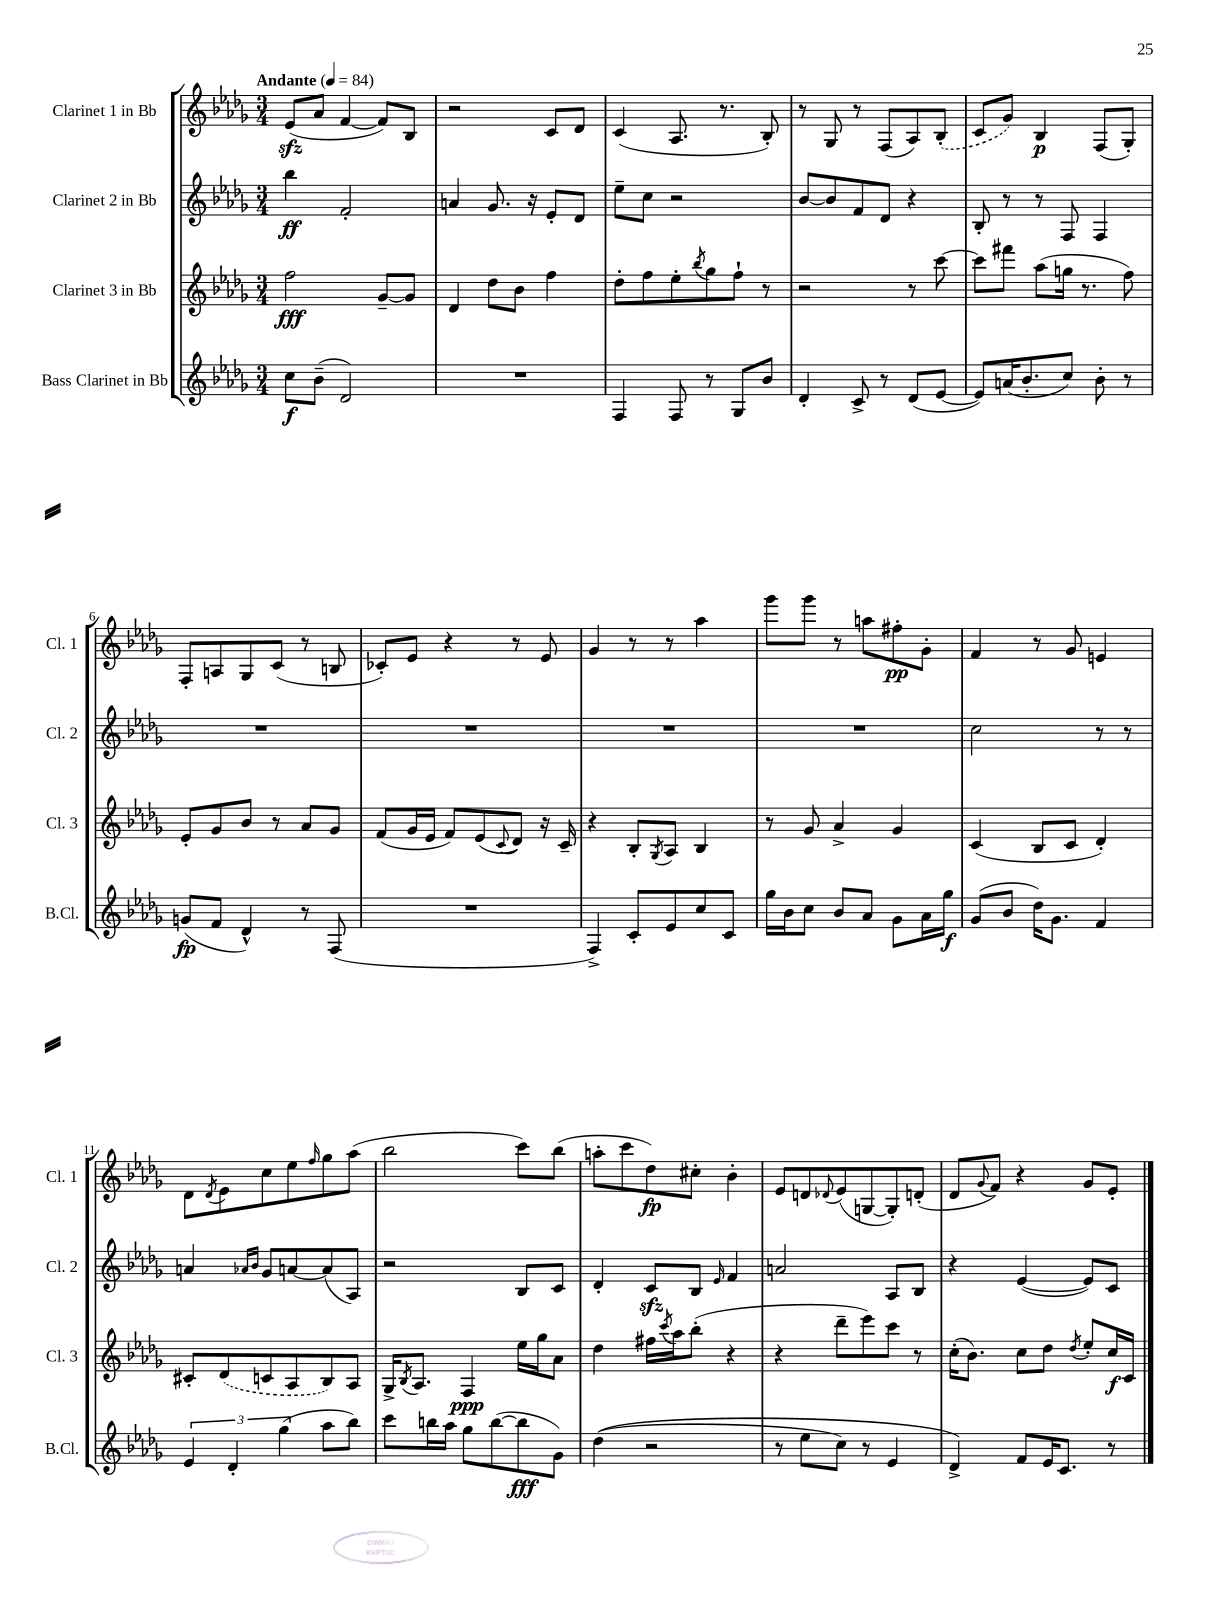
<<
\new StaffGroup <<
\new Staff = "s0" \with { instrumentName = "Clarinet 1 in Bb" shortInstrumentName = "Cl. 1" } {
    \clef treble \key des \major \numericTimeSignature \time 3/4 \tempo "Andante" 4 = 84
    ees'8\sfz( aes'8 f'4~ f'8) bes8 |
    r2 c'8 des'8 |
    c'4( aes8. r8. bes8-.) |
    r8 ges8 r8 f8( aes8) \once \slurDashed bes8-.( |
    c'8 ges'8) bes4\p f8( ges8-.) |
    f8-. a8 ges8 c'8( r8 b8 |
    ces'8-.) ees'8 r4 r8 ees'8 |
    ges'4 r8 r8 aes''4 |
    ges'''8 ges'''8 r8 a''8 fis''8-.\pp ges'8-. |
    f'4 r8 ges'8 e'4 |
    des'8 \acciaccatura { des'8 } ees'8 c''8 ees''8 \grace { f''16 } ges''8 aes''8( |
    bes''2 c'''8) bes''8( |
    a''8-. c'''8 des''8\fp) cis''8-. bes'4-. |
    ees'8 d'8 \appoggiatura { des'8 } ees'8( g8~ g8-.) d'8-.( |
    des'8 \appoggiatura { ges'8 } f'8) r4 ges'8 ees'8-. \bar "|." |
}
\new Staff = "s1" \with { instrumentName = "Clarinet 2 in Bb" shortInstrumentName = "Cl. 2" } {
    \clef treble \key des \major \numericTimeSignature \time 3/4
    bes''4\ff f'2-. |
    a'4 ges'8. r16 ees'8-. des'8 |
    ees''8-- c''8 r2 |
    bes'8~ bes'8 f'8 des'8 r4 |
    bes8-. r8 r8 f8 f4 |
    R2. |
    R2. |
    R2. |
    R2. |
    c''2 r8 r8 |
    a'4 \grace { aes'16 bes'16 } ges'8 a'8~ a'8( aes8) |
    r2 bes8 c'8 |
    des'4-. c'8\sfz bes8 \grace { ees'16 } f'4 |
    a'2 aes8 bes8 |
    r4 ees'4~( ees'8) c'8 \bar "|." |
}
\new Staff = "s2" \with { instrumentName = "Clarinet 3 in Bb" shortInstrumentName = "Cl. 3" } {
    \clef treble \key des \major \numericTimeSignature \time 3/4
    f''2\fff ges'8~-- ges'8 |
    des'4 des''8 bes'8 f''4 |
    des''8-. f''8 ees''8-. \acciaccatura { bes''8 } ges''8 f''8-! r8 |
    r2 r8 c'''8~ |
    c'''8 fis'''8 aes''8( g''16 r8. f''8) |
    ees'8-. ges'8 bes'8 r8 aes'8 ges'8 |
    f'8( ges'16 ees'16 f'8) ees'8( \appoggiatura { c'8 } des'8) r16 c'16-- |
    r4 bes8-. \acciaccatura { ges8 } aes8 bes4 |
    r8 ges'8 aes'4-> ges'4 |
    c'4( bes8 c'8 des'4-.) |
    cis'8-. \once \slurDashed des'8( c'8 aes8 bes8) aes8 |
    ges16-> \acciaccatura { bes8 } aes8. f4\ppp ees''16 ges''16 aes'8 |
    des''4 fis''16 \acciaccatura { c'''8 } aes''16 bes''8-.( r4 |
    r4 des'''8-- ees'''8) c'''8 r8 |
    c''16-.( bes'8.) c''8 des''8 \acciaccatura { des''8 } ees''8-. c''16\f c'16 \bar "|." |
}
\new Staff = "s3" \with { instrumentName = "Bass Clarinet in Bb" shortInstrumentName = "B.Cl." } {
    \clef treble \key des \major \numericTimeSignature \time 3/4
    c''8\f bes'8--( des'2) |
    R2. |
    f4 f8 r8 ges8 bes'8 |
    des'4-. c'8-> r8 des'8( ees'8~ |
    ees'8) a'16( bes'8.-. c''8) bes'8-. r8 |
    g'8\fp( f'8 des'4-^) r8 f8( |
    R2. |
    f4->) c'8-. ees'8 c''8 c'8 |
    ges''16 bes'16 c''8 bes'8 aes'8 ges'8 aes'16 ges''16\f |
    ges'8( bes'8 des''16) ges'8. f'4 |
    \tuplet 3/2 { ees'4 des'4-. ges''4( } aes''8 bes''8) |
    c'''8 b''16 aes''16 ges''8 b''8~( b''8\fff ges'8) |
    des''4(\( r2 |
    r8 ees''8 c''8) r8 ees'4 |
    des'4->\) f'8 ees'16 c'8. r8 \bar "|." |
}
>>
>>
